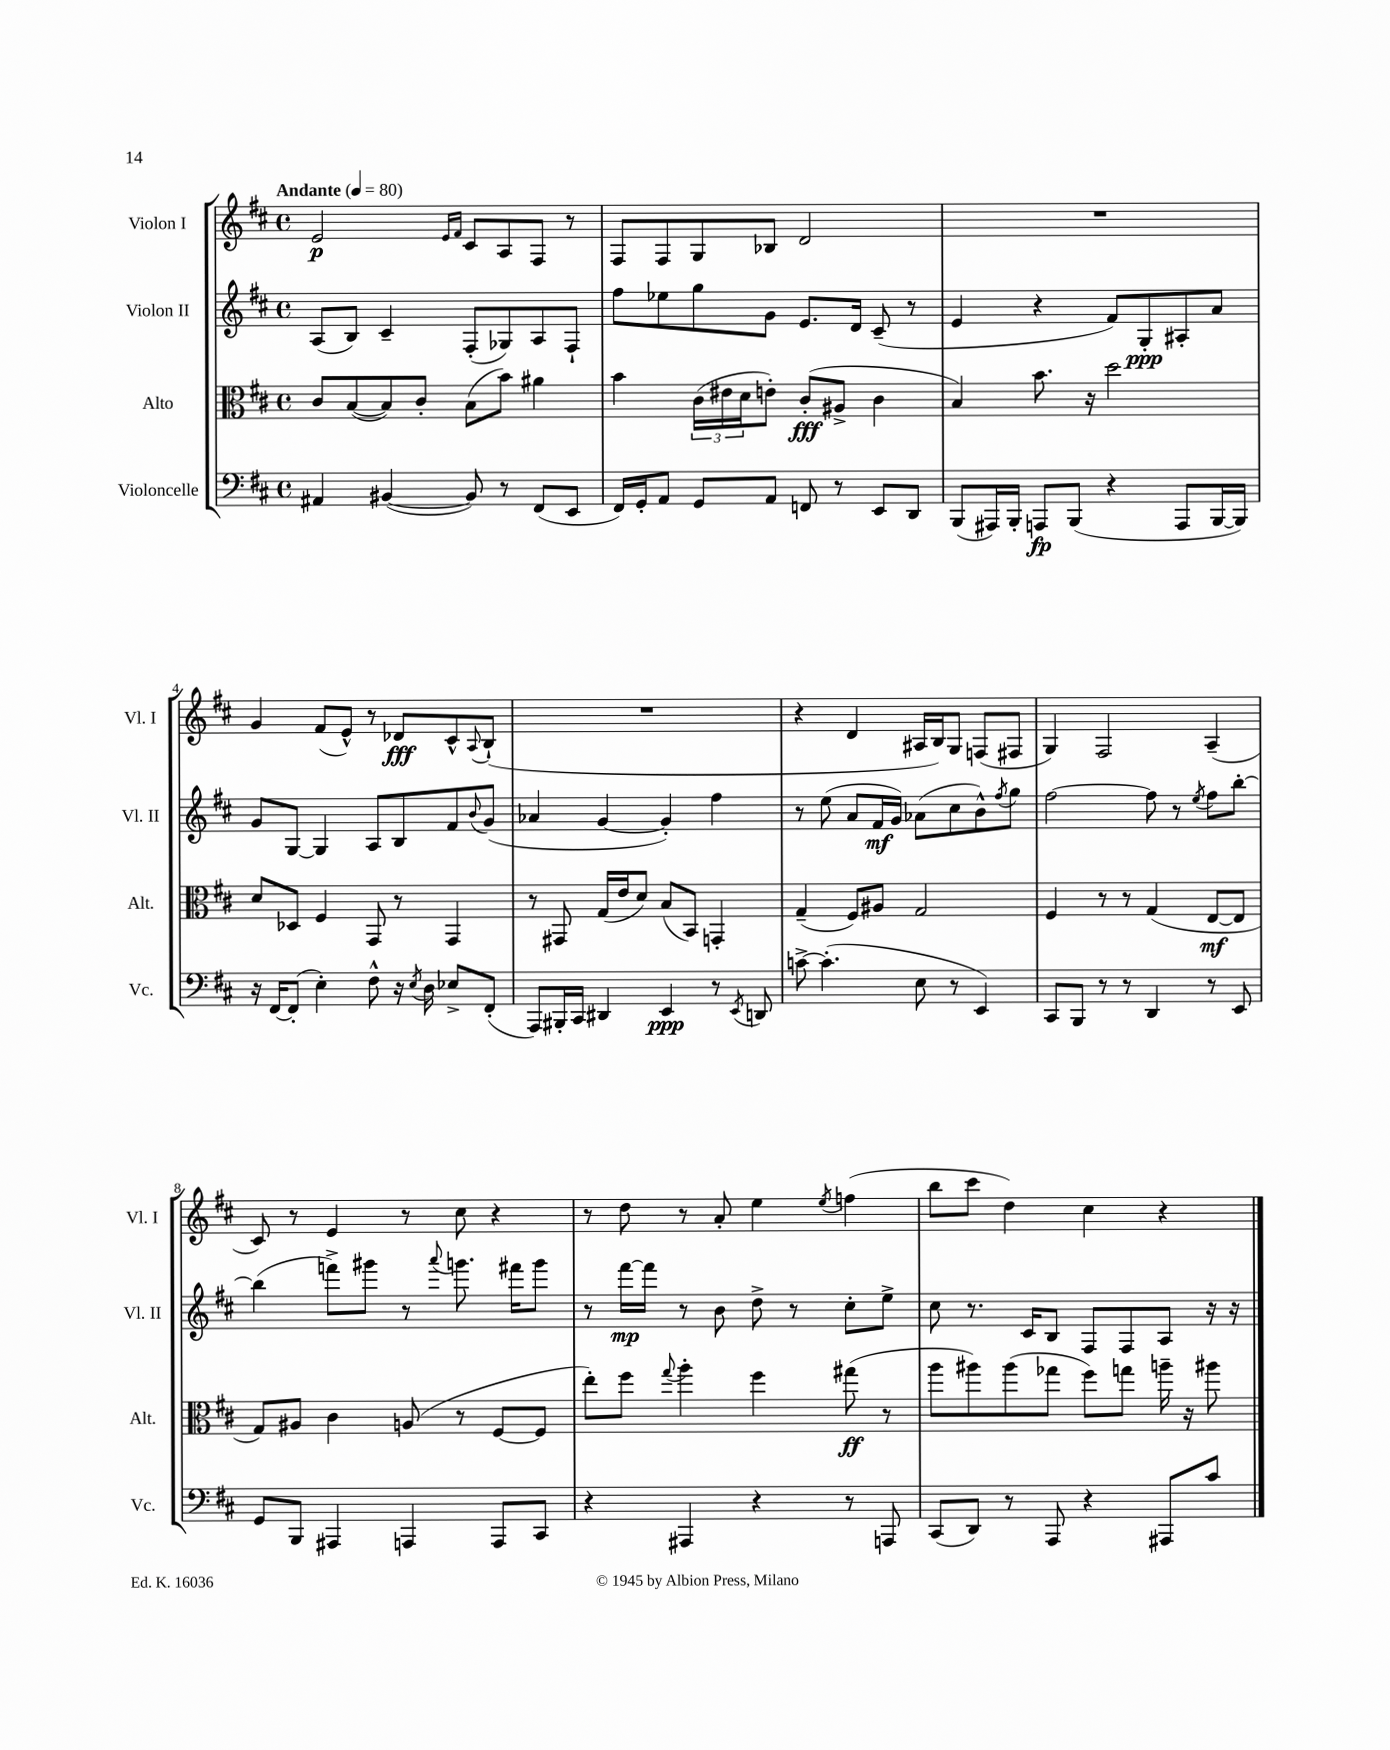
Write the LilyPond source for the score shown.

<<
\new StaffGroup <<
\new Staff = "s0" \with { instrumentName = "Violon I" shortInstrumentName = "Vl. I" } {
    \clef treble \key d \major \defaultTimeSignature \time 4/4 \tempo "Andante" 4 = 80
    e'2\p \grace { e'16 fis'16 } cis'8 a8 fis8 r8 |
    fis8 fis8 g8 bes8 d'2 |
    R1 |
    g'4 fis'8( e'8-^) r8 des'8\fff cis'8-^ \appoggiatura { a8 } b8-!( |
    R1 |
    r4 d'4 ais16 b16) g8 f8( fis8 |
    g4) fis2 a4--( |
    cis'8) r8 e'4 r8 cis''8 r4 |
    r8 d''8 r8 a'8-. e''4 \acciaccatura { e''8 } f''4( |
    b''8 cis'''8 d''4) cis''4 r4 \bar "|." |
}
\new Staff = "s1" \with { instrumentName = "Violon II" shortInstrumentName = "Vl. II" } {
    \clef treble \key d \major \defaultTimeSignature \time 4/4
    a8( b8) cis'4-- fis8-.( ges8) a8 fis8-! |
    fis''8 ees''8 g''8 g'8 e'8. d'16 cis'8--( r8 |
    e'4 r4 fis'8) g8-.\ppp ais8-. a'8 |
    g'8 g8~ g4 a8 b8 fis'8 \appoggiatura { b'8 } g'8( |
    aes'4 g'4~ g'4-.) fis''4 |
    r8 e''8( a'8 fis'16\mf g'16) aes'8( cis''8 b'8-^) \acciaccatura { fis''8 } g''8 |
    fis''2~ fis''8 r8 \acciaccatura { e''8 } fis''8 b''8~-. |
    b''4( f'''8->) gis'''8 r8 \appoggiatura { a'''8 } g'''8. fis'''16 g'''8 |
    r8 fis'''16~\mp fis'''16 r8 b'8 d''8-> r8 cis''8-. e''8-> |
    cis''8 r8. cis'16 b8 fis8 fis8 a8 r16 r16 \bar "|." |
}
\new Staff = "s2" \with { instrumentName = "Alto" shortInstrumentName = "Alt." } {
    \clef alto \key d \major \defaultTimeSignature \time 4/4
    cis'8 b8~( b8) cis'8-. b8( b'8) ais'4 |
    b'4 \tuplet 3/2 { cis'16( eis'16 d'16 } e'8-.) cis'8-.\fff( ais8-> cis'4 |
    b4) b'8. r16 d''2 |
    d'8 des8 fis4 g,8 r8 g,4 |
    r8 gis,8 g16( e'16 d'8) b8( b,8) g,4-. |
    g4--( fis8) ais8 g2 |
    fis4 r8 r8 g4( e8~\mf e8 |
    g8) ais8 cis'4 a8( r8 fis8~ fis8 |
    e''8-.) fis''8 \appoggiatura { g''8 } a''4-. fis''4 gis''8\ff( r8 |
    a''8 ais''8) ais''8( ges''8 fis''8) g''8 a''16-- r16 ais''8 \bar "|." |
}
\new Staff = "s3" \with { instrumentName = "Violoncelle" shortInstrumentName = "Vc." } {
    \clef bass \key d \major \defaultTimeSignature \time 4/4
    ais,4 bis,4~( bis,8) r8 fis,8( e,8 |
    fis,16) g,16-. a,8 g,8 a,8 f,8 r8 e,8 d,8 |
    b,,8( ais,,16) b,,16-. a,,8\fp b,,8( r4 a,,8 b,,16~ b,,16) |
    r16 fis,16~ fis,8-.( e4-.) fis8-^ r16 \acciaccatura { e8 } d16 ees8-> fis,8-.( |
    a,,8) bis,,16-. cis,16 dis,4 e,4\ppp r8 \acciaccatura { e,8 } d,8 |
    c'8~-> c'4.-.( e8 r8 e,4) |
    cis,8 b,,8 r8 r8 d,4 r8 e,8 |
    g,8 b,,8 ais,,4 a,,4 a,,8 cis,8 |
    r4 ais,,4 r4 r8 a,,8 |
    cis,8( d,8) r8 a,,8 r4 ais,,8 cis'8 \bar "|." |
}
>>
>>
